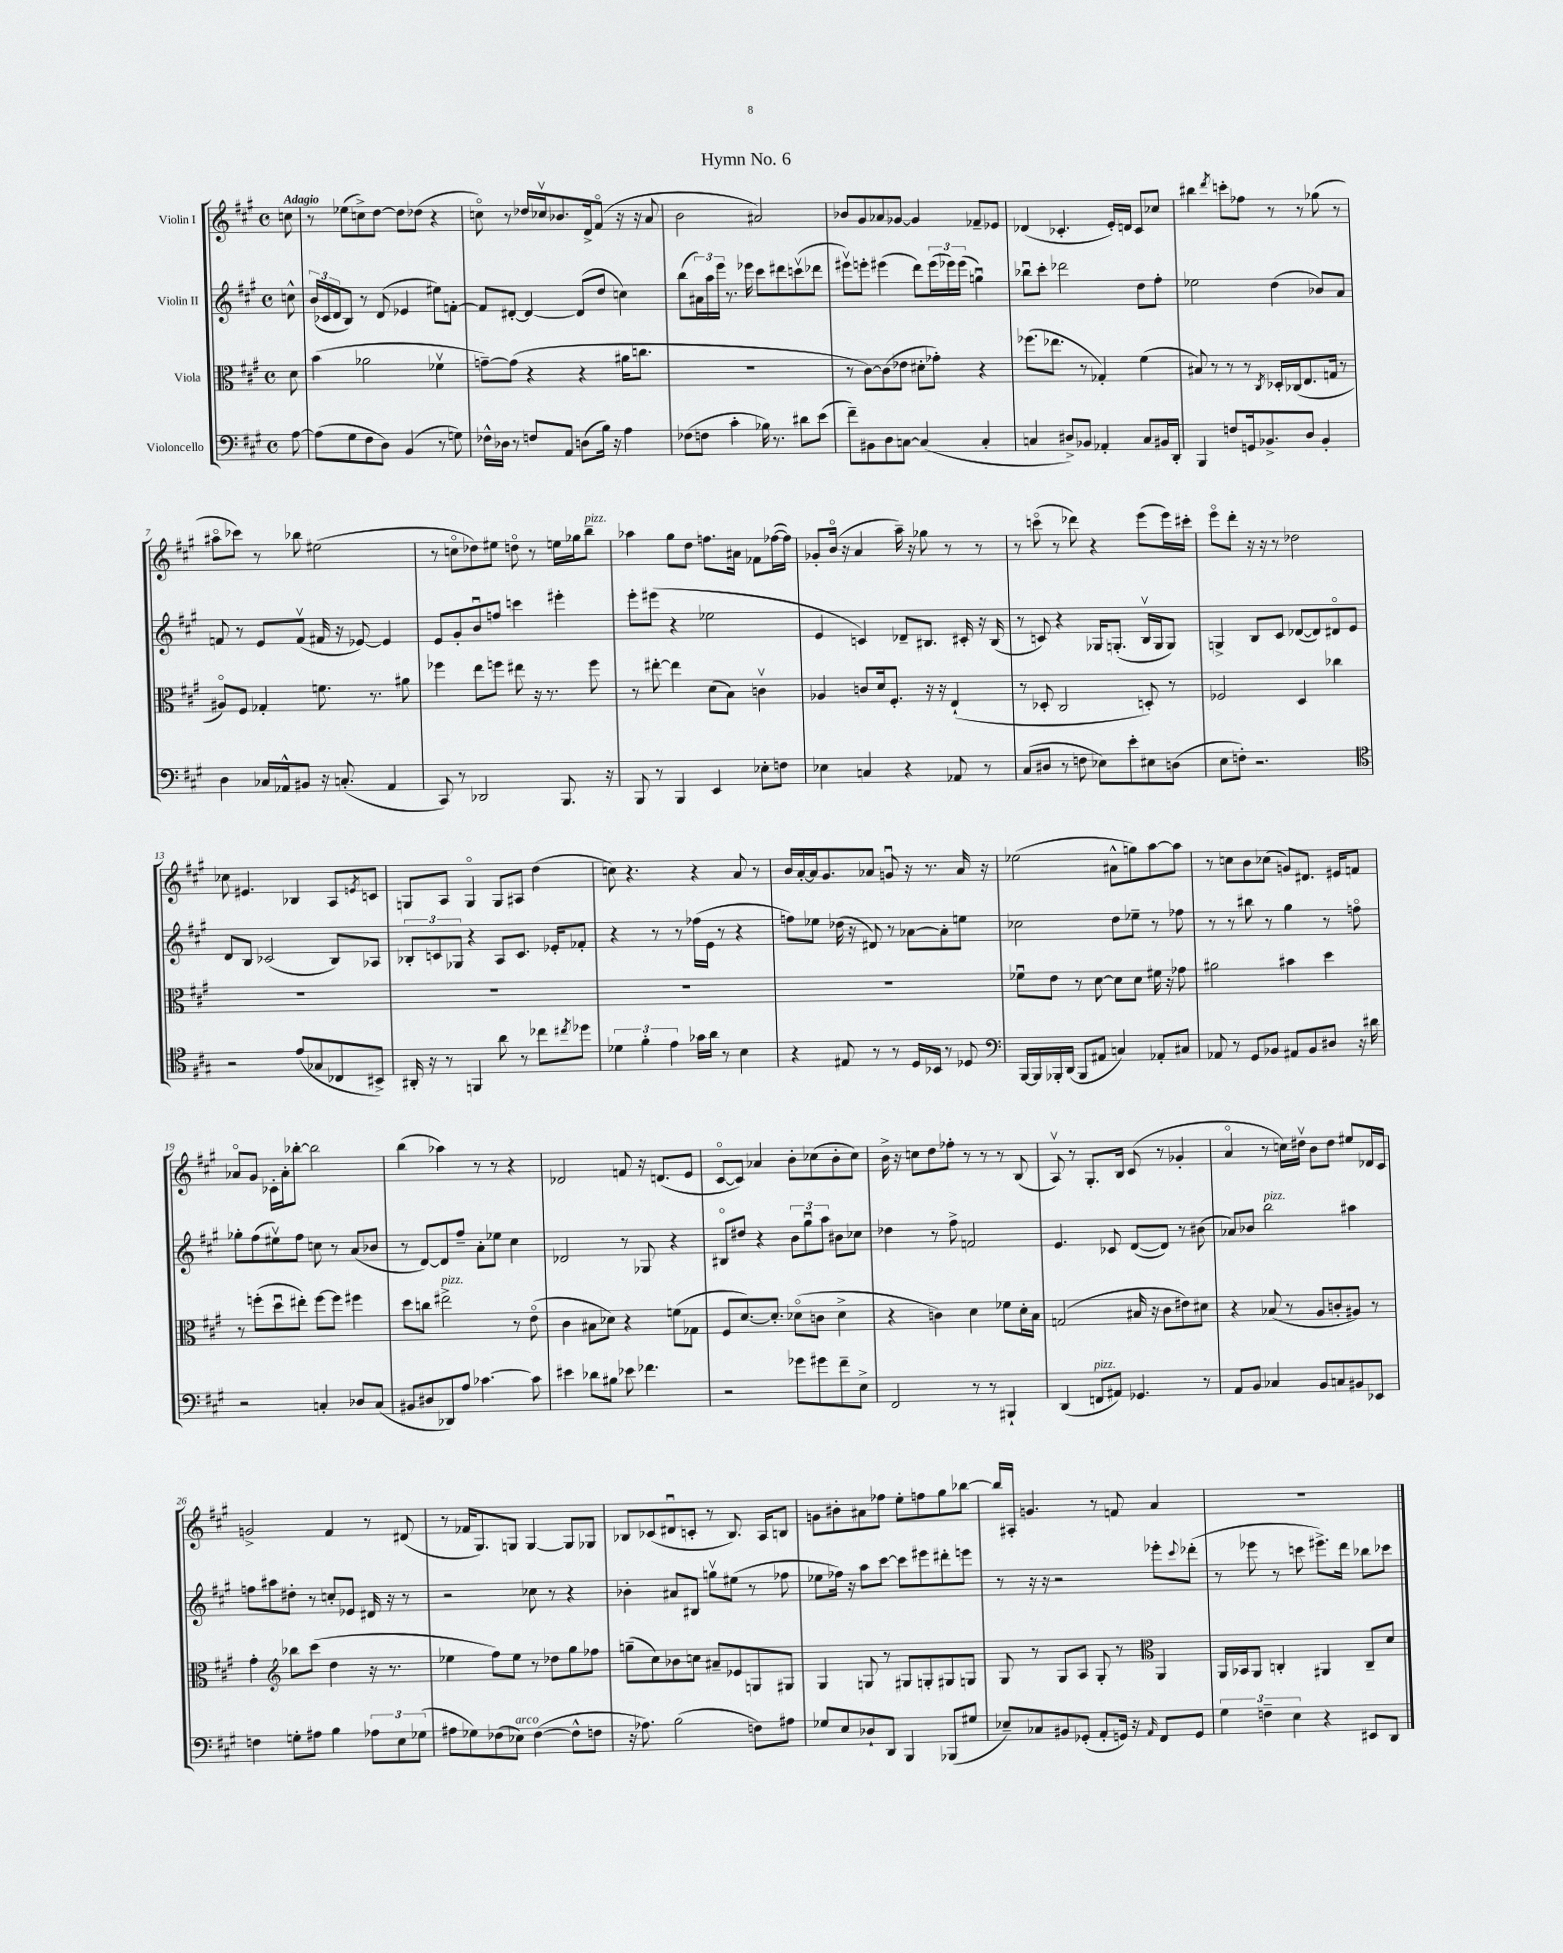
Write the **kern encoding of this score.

**kern	**kern	**kern	**kern
*staff4	*staff3	*staff2	*staff1
*clefF4	*clefC3	*clefG2	*clefG2
*k[f#c#g#]	*k[f#c#g#]	*k[f#c#g#]	*k[f#c#g#]
*M4/4	*M4/4	*M4/4	*M4/4
*met(c)	*met(c)	*met(c)	*met(c)
[8A	8d	8cc^^	8cc
=	=	=	=
(8A]	(4b	(24b	8r
.	.	24c-	.
.	.	24d	.
8G#	.	8B)	(8ee-
8F#	2a-	8r	8cc^)
8D)	.	(8d	[8dd
(4BB	.	4e-	8dd]
.	.	.	(8dd-
8r	4f-v	8ee#)	4r
8G)	.	[8f'	.
=	=	=	=
16F-^^	[8g~)	8f]	8cco)
16D-	.	.	.
8r	(8g]	[8d#'	8r
8F	4r	4d#_	16dd-
.	.	.	16cc-v
8AA	.	.	8.b-
(8D	4r	(8d#]	.
.	.	.	16d^
16B)	.	8dd	(8f#o
16r	.	.	.
4A	16a#	4cc)	16r
.	8.cc	.	16r
.	.	.	8a
=	=	=	=
(8F-	1r	(8bb	2b
8F	.	24a#)	.
.	.	24aa	.
.	.	24eee	.
4c#'	.	8.r	.
.	.	16eee-	.
16B-)	.	8ccc#	2a#)
8.r	.	.	.
.	.	8ddd#	.
8d#	.	(8cccv	.
(8e	.	8ddd-	.
=	=	=	=
8f#~)	8r	8eee#v)	8b-
8BB#	[8c#)	8eee'	8g#
8D	(8c#]	(4eee#	8a-
[8C	8e-	.	[8g-
(4C]	8d#'	8ddd)	4g-]
.	8g-')	(24eee#	.
.	.	24eee-)	.
.	.	(24eee-	.
4C'	4r	4ggu)	8f-~
.	.	.	8e-
=	=	=	=
4C	(8.ff-	8bb-u	(4d-
.	.	8ccc#'	.
.	8.ee-	.	.
8D#^)	.	2ddd-	4.c-'
8BB-	8r	.	.
4AA-'	4G-')	.	.
.	.	.	16e')
.	.	.	16d
8C	(4f#	8dd	8c-
16BB#	.	8ff#'	8cc-
16DD'	.	.	.
=	=	=	=
4BBB	8B#)	2ee-	4bb#
.	8r	.	.
.	.	.	8qddd
8F	8r	.	8ccc'
16GG	8r	.	8ff-
8.BB-^	.	.	.
.	8qC#	.	.
.	16D-'	(4dd	8r
.	(16C-	.	.
8D	8.E	.	8r
4BB-'	.	8b-)	(8gg-
.	16G	.	.
.	8r	8a	8r
=	=	=	=
4D	8A#o)	8f	8aa#o
.	8F#	8r	8ccc-)
16C-	4G-'	8e	8r
16AA-^^	.	.	.
8BB#	.	(8fv	8bb-
16r	8.f	16f#	(2ee#
(8.C'	.	16r	.
.	.	[8e-)	.
.	8.r	.	.
4AA-	.	4e-]	.
.	8a#	.	.
=	=	=	=
8CC#)	4ff-	8e	8r
8r	.	8g#'	8cco
2DD-	8ee	8bu	8dd-)
.	8ff	8ff	8ee#
.	8ee#	4ccc	8ddo
.	16r	.	8r
.	8.r	.	.
8.BBB	.	4eee#'	16ee
.	.	.	16gg-
.	8ff	.	8bb~
16r	.	.	.
=	=	=	=
8BBB	8r	8eee'	4aa-
8r	[8ee#'	(8eee#	.
4BBB	4ee#]	4r	8gg#
.	.	.	8dd
4EE	(8d	2ee-	8.ff
.	8B)	.	.
.	.	.	16a#
8E-'	4cv	.	8f-
8F	.	.	([16ff-
.	.	.	16ff-])
=	=	=	=
4E-	4A-	4e	8g-'
.	.	.	(16bo
.	.	.	16r
4C	8c	4c)	4a
.	16d	.	.
.	8.F#'	.	.
4r	.	8d-~	16aa~)
.	.	.	16r
.	16r	8.B#	8gg-
.	16r	.	.
8AA-	(4E`	.	8r
.	.	16c#'	.
8r	.	16r	8r
.	.	(16B#	.
=	=	=	=
(8C#	8r	8r	8r
8D#	8D-'	8c)	(8ccco
8r	2C#	4r	8r
8F	.	.	8ddd-)
8E-)	.	16G-	4r
.	.	(8.G'	.
8e'	.	.	.
8E#	8D')	16Bv	(8eee
.	.	16G	.
(8D	8r	8G)	16eee)
.	.	.	16ccc#'
=	=	=	=
8E	2F-	4G^	8eeeo
8F')	.	.	8ddd'
2.r	.	8B	16r
.	.	.	16r
.	.	8c#	8r
.	4D	([8d-	2dd-
.	.	8d-])	.
.	4cc-	8d#o	.
.	.	8e	.
=	=	=	=
*clefC4	*	*	*
2r	1r	8d	8cc-
.	.	8B	4.e#
.	.	(2c-	.
(8e	.	.	4B-
8G-	.	.	.
8C-	.	8B)	8A
.	.	.	8qe
8BB#^)	.	8A-	8c
=	=	=	=
16AA#'	1r	12B-'	8G
16r	.	.	.
.	.	12c	.
8r	.	.	8A
.	.	12G-	.
4FF	.	4r	4Go
8a	.	8A	8G
8r	.	8.c	8A#
8cc-	.	.	(4dd
.	.	16e-'	.
8qcc#	.	.	.
8dd-	.	8f-'	.
=	=	=	=
6d-	1r	4r	8cc)
.	.	.	4.r
6f#'	.	.	.
.	.	8r	.
6e	.	.	.
.	.	8r	.
16g-	.	(16ff-	4r
16a	.	16e	.
8r	.	8r	.
4B	.	4r	8a
.	.	.	8r
=	=	=	=
4r	1r	8ff)	16b
.	.	.	[16a'
.	.	8ee-	16a]
.	.	.	8.g#
8E#	.	(16dd-	.
.	.	16r	.
8r	.	8d#)	8a-
8r	.	8r	8gu
16D	.	[8a-	16r
16BB-	.	.	8.r
8r	.	8a-']	.
8D-	.	8ee	16a-
.	.	.	16r
=	=	=	=
*clefF4	*	*	*
[16BBB	8f-u	2cc-	(2ee-
16BBB]	.	.	.
16BBB-'	8e	.	.
(16DD	.	.	.
8BBB-	8r	.	.
8AA#	[8d	.	.
4C)	8d]	8dd	8a#^^
.	8d	8ee-~	8gg)
8AA-'	16f#	8r	[8aa
.	16r	.	.
8C#	8g-	8ff-	8aa]
=	=	=	=
8AA-	2a#	8r	8r
8r	.	8r	8cc
8GG#	.	8bb#	8b
8BB-	.	8r	(8cc-
8AA#	4b#	4gg#	8g)
8BB-	.	.	8.d#
8D#	4dd	8r	.
.	.	.	16e#
16r	.	8ffo	8f
16d#	.	.	.
=	=	=	=
2r	8r	8gg-'	8a-o
.	(8ff'	(8ff#	8g#
.	8ddu	8ee#v)	16c-'
.	.	.	16a-'
.	8ee#')	8ff#	[8bb-'
4C'	[8ff	8cc	2bb-]
.	8ff]	8r	.
8D-	4ff#	(8a	.
(8C	.	8b-	.
=	=	=	=
8BB#	8dd	8r	(4bb
8D#	8cc	[8d)	.
8DD-)	2ee#^	8d]	4aa-)
8A	.	8ff#~	.
[4.c-	.	8a'	8r
.	.	8ee-	8r
.	8r	4cc#	4r
8c-]	(8eo	.	.
=	=	=	=
4e#	4c#	2d-	2d-
8d-	8B#	.	.
8B#	8d-)	.	.
8e-	4r	8r	8f
4.f-	.	8G-	16r
.	.	.	(8.d
.	(8f	4r	.
.	8G-	.	8e
=	=	=	=
2r	8F#	8B#o	[8c#o
.	[8.d)	8dd#	8c#])
.	.	4r	4a-
.	8.d']	.	.
8g-	(8d-o	12b	8b'
.	.	12gg#u	.
8g#	8c	.	(8cc-
.	.	12aa	.
8f#~	4d-^	8b#	8b'
8E^	.	8cc-	8cc-)
=	=	=	=
2FF#	4r	4dd-	16b^
.	.	.	16r
.	.	.	8cc
.	4c)	8r	8dd
.	.	8ff#^	8ff-'
8r	4d	2f	8r
8r	.	.	8r
4BBB#`	8f-	.	8r
.	16d'	.	(8B
.	16B	.	.
=	=	=	=
(4DD	(2G	4.e	8Av)
.	.	.	8r
8FF	.	.	8.G#'
8AA#)	.	8c-	.
.	.	.	16B
4.GG-	16B#	([8d	(8c#
.	16r	.	.
.	8c#	8d])	8r
.	8e#)	8r	4g-'
8r	8d#	(8b#	.
=	=	=	=
8AA	4r	8a-)	4ao
8BB	.	8b-	.
4C-	(8B-	2bb	8r
.	8r	.	16cc)
.	.	.	16dd#v
8BB	8A	.	8b
8C	8c'	.	8dd#
8BB#	8A#)	4aa#	8ee#
8EE-	8r	.	16d-
.	.	.	16c#
=	=	=	=
4F	4g#'	8ff	2g^
.	.	8aa#	.
*	*clefG2	*	*
8G'	8bb-	8dd#'	.
8A#	(8ccc#	8r	.
4B	4dd	8cc'	4f#
.	.	8e-	.
12A-	16r	16d#	8r
.	8.r	16r	.
12E	.	.	.
.	.	8r	(8d#
(12G-	.	.	.
=	=	=	=
8A#	4ee-	2r	8r
8G-)	.	.	16f-
.	.	.	8.G#)
(8F-	8ff#)	.	.
8E-)	8ee-	.	8G
([4F-	8r	8cc-	[4G
.	8dd-	8r	.
8F-^^]	8gg#	4r	8G]
8F	8ff-	.	8G-
=	=	=	=
16r	(8gg~	4b-'	8B-
8.A-)	.	.	.
.	8cc#)	.	(8c-
(2B	8b-	8a#	8d#u
.	8cc	8B#	8c'
.	8a#~	8ggv	8r
.	8e-	(8ee#	8.B-)
8F)	8G	8r	.
.	.	.	16A
8A#	8G#	8ff-	8B
=	=	=	=
8G-	4G#	8ee-	8g
8E	.	16ff-)	8b#'
.	.	16r	.
8D-`	8G	8aa	8a#
8DD	8r	[8ccc#	8ff-
4BBB	8G#	8ccc#]	8ee'
.	8G'	8eee#	8ff
(8BBB-	8G#	8ddd#'	8gg#
8G#	8G	8eee	[8bb-
=	=	=	=
8E-~)	8G#	8r	16bb-]
.	.	.	16A#'
8C-	8r	16r	4.g
.	.	16r	.
8BB#	8G#	2r	.
(8GG-'	8A	.	.
8AA'	8G#'	.	8r
16GG)	8r	.	8f
16r	.	.	.
*	*clefC3	*	*
16qqAA	.	.	.
8FF#	4AA	8eee-'	4a
.	.	8qqccc#	.
8GG	.	(8ddd-'	.
=	=	=	=
6G#	16AA	8r	1r
.	16BB-	.	.
.	8AA	8eee-	.
6F~	.	.	.
.	4C'	8r	.
6E	.	.	.
.	.	8ccc	.
4r	4AA#	8.eee#^)	.
.	.	16ddd	.
8EE#	8C~	8bb-	.
8DD	8d	8ccc-	.
==	==	==	==
*-	*-	*-	*-
